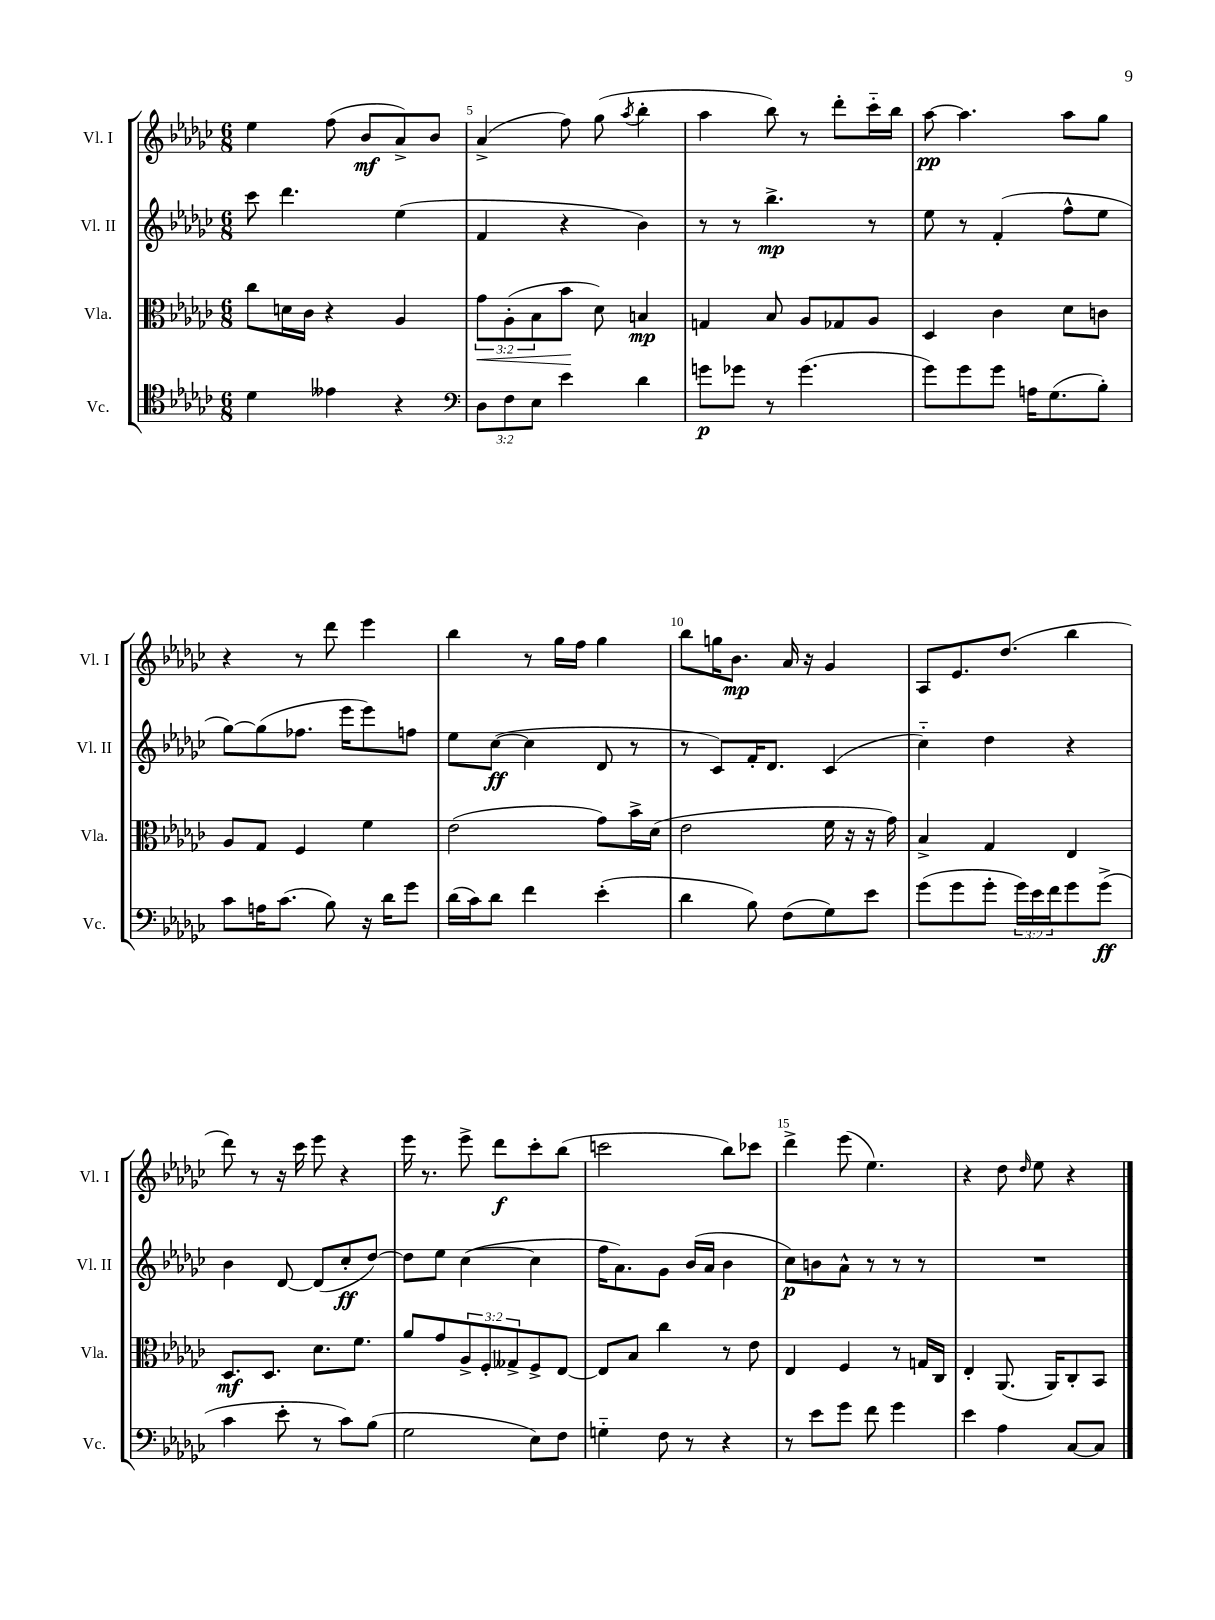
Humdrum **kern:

**kern	**dynam	**kern	**dynam	**kern	**dynam	**kern	**dynam
*part4	*part4	*part3	*part3	*part2	*part2	*part1	*part1
*staff4	*staff4	*staff3	*staff3	*staff2	*staff2	*staff1	*staff1
*I"Vc.	*	*I"Vla.	*	*I"Vl. II	*	*I"Vl. I	*
*I'Vc.	*	*I'Vla.	*	*I'Vl. II	*	*I'Vl. I	*
*clefC4	*	*clefC3	*	*clefG2	*	*clefG2	*
*k[b-e-a-d-g-c-]	*	*k[b-e-a-d-g-c-]	*	*k[b-e-a-d-g-c-]	*	*k[b-e-a-d-g-c-]	*
*M6/8	*	*M6/8	*	*M6/8	*	*M6/8	*
=4	=4	=4	=4	=4	=4	=4	=4
4d-\	.	8cc-\L	.	8ccc-\	.	4ee-\	.
.	.	16dn\L	.	4.ddd-\	.	.	.
.	.	16c-\JJ	.	.	.	.	.
4e--X\	.	4r	.	.	.	(8ff\	.
.	.	.	.	.	.	8b-/L	mf
4r	.	4A-/	.	(4ee-\	.	8a-^/)	.
.	.	.	.	.	.	8b-/J	.
=5	=5	=5	=5	=5	=5	=5	=5
*clefF4	*	*	*	*	*	*	*
!	!	!	!LO:HP:b	!	!	!	!
12D-\L	.	12g-\L	<	4f/	.	(4a-^/	.
12F\	.	(12A-'\	.	.	.	.	.
12E-\J	.	12B-\	.	.	.	.	.
4e-\	.	8b-\J	.	4r	.	8ff\)	.
.	.	8d-\)	[	.	.	(8gg-\	.
.	.	.	.	.	.	8qaa-/	.
4d-\	.	4Bn/	mp	4b-\)	.	4bb-'\	.
=6	=6	=6	=6	=6	=6	=6	=6
8gn\L	p	4Gn/	.	8r	.	4aa-\	.
8g-X\J	.	.	.	8r	.	.	.
8r	.	8B-/	.	4.bb-^\	mp	8bb-\)	.
(4.g-\	.	8A-/L	.	.	.	8r	.
.	.	8G-X/	.	.	.	8ddd-'\L	.
.	.	8A-/J	.	8r	.	16ccc-\L	.
.	.	.	.	.	.	16bb-\JJ	.
=7	=7	=7	=7	=7	=7	=7	=7
8g-\L)	.	4D-/	.	8ee-\	.	[8aa-\	pp
8g-\	.	.	.	8r	.	4.aa-\]	.
8g-\J	.	4c-\	.	(4f'/	.	.	.
16An\KL	.	.	.	.	.	.	.
(8.G-\	.	.	.	.	.	.	.
.	.	8d-\L	.	8ff^^\L	.	8aa-\L	.
8B-'\J)	.	8cn\J	.	8ee-\J	.	8gg-\J	.
!!LO:LB:g=z
=8	=8	=8	=8	=8	=8	=8	=8
8c-\L	.	8A-/L	.	[8gg-\L)	.	4r	.
16An\K	.	8G-/J	.	(8gg-\]	.	.	.
(8.c-\J	.	.	.	.	.	.	.
.	.	4F/	.	8.ff-X\J	.	8r	.
8B-\)	.	.	.	.	.	8ddd-\	.
.	.	.	.	16eee-\KL	.	.	.
16r	.	4f\	.	8eee-\)	.	4eee-\	.
16d-\KL	.	.	.	.	.	.	.
8g-\J	.	.	.	8ffn\J	.	.	.
=9	=9	=9	=9	=9	=9	=9	=9
(16d-\LL	.	(2e-\	.	8ee-\L	.	4bb-\	.
16c-\J)	.	.	.	.	.	.	.
8d-\J	.	.	.	([8cc-\J	ff	.	.
4f\	.	.	.	4cc-\]	.	8r	.
.	.	.	.	.	.	16gg-\LL	.
.	.	.	.	.	.	16ff\JJ	.
(4e-'\	.	8g-\L)	.	8d-/	.	4gg-\	.
.	.	16b-^\L	.	8r	.	.	.
.	.	(16d-\JJ	.	.	.	.	.
=10	=10	=10	=10	=10	=10	=10	=10
4d-\	.	2e-\	.	8r	.	8bb-\L	.
.	.	.	.	8c-/L)	.	16ggn\K	.
.	.	.	.	.	.	8.b-\J	mp
8B-\)	.	.	.	16f'/K	.	.	.
.	.	.	.	8.d-/J	.	.	.
(8F\L	.	.	.	.	.	16a-/	.
.	.	.	.	.	.	16r	.
8G-\)	.	16f\	.	(4c-/	.	4g-/	.
.	.	16r	.	.	.	.	.
8e-\J	.	16r	.	.	.	.	.
.	.	16g-\)	.	.	.	.	.
=11	=11	=11	=11	=11	=11	=11	=11
(8g-\L	.	4B-^/	.	4cc-\)	.	8A-/L	.
8g-\	.	.	.	.	.	8.e-/	.
8g-'\J	.	4G-/	.	4dd-\	.	.	.
.	.	.	.	.	.	(8.dd-/J	.
24g-\LL)	.	.	.	.	.	.	.
24e-\	.	.	.	.	.	.	.
24f\J	.	.	.	.	.	.	.
8g-\	.	4E-/	.	4r	.	4bb-\	.
(8g-^\J	ff	.	.	.	.	.	.
!!LO:LB:g=z
=12	=12	=12	=12	=12	=12	=12	=12
4c-\	.	8.D-/L	mf	4b-\	.	8ddd-\)	.
.	.	.	.	.	.	8r	.
.	.	8.D-/J	.	.	.	.	.
8e-'\	.	.	.	[8d-/	.	16r	.
.	.	.	.	.	.	16ccc-\	.
8r	.	8.d-\L	.	(8d-/L]	.	8eee-\	.
8c-\L)	.	.	.	8cc-'/	ff	4r	.
.	.	8.f\J	.	.	.	.	.
(8B-\J	.	.	.	[8dd-/J)	.	.	.
=13	=13	=13	=13	=13	=13	=13	=13
2G-\	.	8a-/L	.	8dd-\L]	.	16eee-\	.
.	.	.	.	.	.	8.r	.
.	.	8g-/	.	8ee-\J	.	.	.
.	.	12A-^/	.	([4cc-\	.	8eee-^\	.
.	.	12F'/	.	.	.	.	.
.	.	.	.	.	.	8ddd-\L	f
.	.	12G--X^/	.	.	.	.	.
8E-\L)	.	8F^/	.	4cc-\]	.	8ccc-'\	.
8F\J	.	[8E-/J	.	.	.	(8bb-\J	.
=14	=14	=14	=14	=14	=14	=14	=14
4Gn\	.	8E-/L]	.	16ff\KL	.	2cccn\	.
.	.	.	.	8.a-\)	.	.	.
.	.	8B-/J	.	.	.	.	.
8F\	.	4cc-\	.	8g-\J	.	.	.
8r	.	.	.	(16b-/LL	.	.	.
.	.	.	.	16a-/JJ	.	.	.
4r	.	8r	.	4b-\	.	8bb-\L)	.
.	.	8e-\	.	.	.	8ccc-X\J	.
=15	=15	=15	=15	=15	=15	=15	=15
8r	.	4E-/	.	8cc-\L)	p	4ddd-^\	.
8e-\L	.	.	.	8bn\	.	.	.
8g-\J	.	4F/	.	8a-^^\J	.	(8eee-\	.
8f\	.	.	.	8r	.	4.ee-\)	.
4g-\	.	8r	.	8r	.	.	.
.	.	16Gn/LL	.	8r	.	.	.
.	.	16C-/JJ	.	.	.	.	.
=16	=16	=16	=16	=16	=16	=16	=16
4e-\	.	4E-'/	.	2.r	.	4r	.
4A-\	.	(8.AA-/	.	.	.	8dd-\	.
.	.	.	.	.	.	16qqdd-/	.
.	.	.	.	.	.	8ee-\	.
.	.	16AA-/KL)	.	.	.	.	.
[8C-/L	.	8C-'/	.	.	.	4r	.
8C-/J]	.	8BB-/J	.	.	.	.	.
==	==	==	==	==	==	==	==
*-	*-	*-	*-	*-	*-	*-	*-
